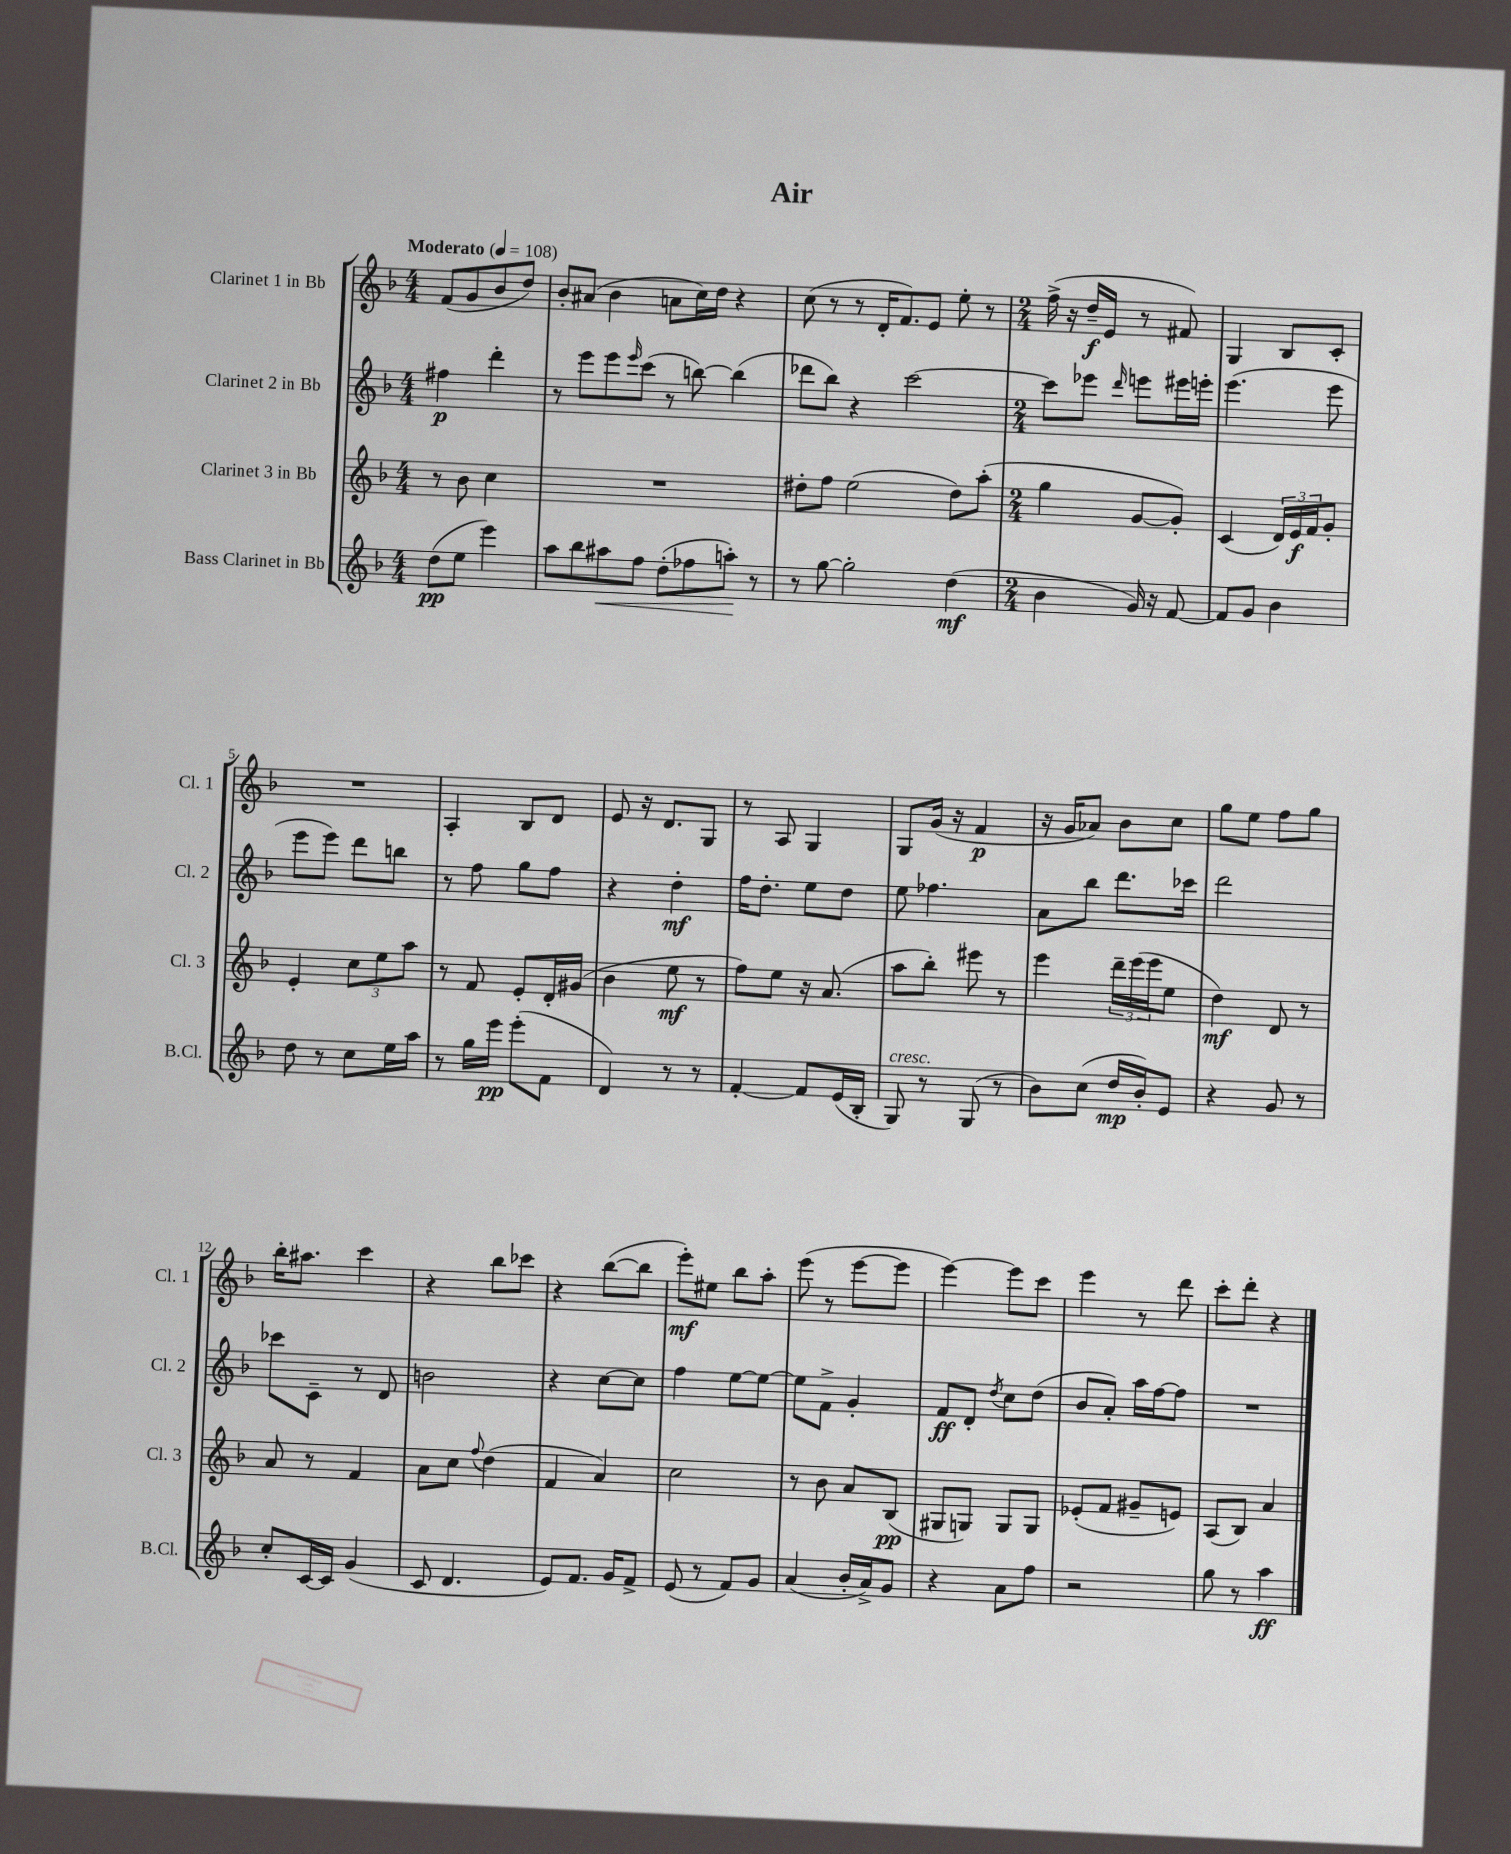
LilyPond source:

\header { title = "Air" }
<<
\new StaffGroup <<
\new Staff = "s0" \with { instrumentName = "Clarinet 1 in Bb" shortInstrumentName = "Cl. 1" } {
    \clef treble \key f \major \numericTimeSignature \time 4/4 \partial 2 \tempo "Moderato" 4 = 108
    f'8( g'8 bes'8 d''8) |
    bes'8-. ais'8( bes'4 a'8 c''16) d''16 r4 |
    c''8( r8 r8 d'16-. f'8.) e'8 e''8-. r8 |
    \numericTimeSignature \time 2/4 f''16->( r16 d''16--\f e'16 r8 fis'8) |
    g4 bes8 c'8-. |
    R2 |
    a4-. bes8 d'8 |
    e'8 r16 d'8. g8 |
    r8 a8 g4 |
    g8 g'16( r16 f'4\p |
    r16 g'16 aes'8) bes'8 c''8 |
    g''8 e''8 f''8 g''8 |
    bes''16-. ais''8. c'''4 |
    r4 bes''8 ces'''8 |
    r4 bes''8~( bes''8 |
    e'''8-.\mf) eis''8 bes''8 a''8-. |
    e'''8( r8 e'''8~ e'''8 |
    e'''4~) e'''8 c'''8 |
    e'''4 r8 d'''8 |
    c'''8-. d'''8-. r4 \bar "|." |
}
\new Staff = "s1" \with { instrumentName = "Clarinet 2 in Bb" shortInstrumentName = "Cl. 2" } {
    \clef treble \key f \major \numericTimeSignature \time 4/4 \partial 2
    fis''4\p d'''4-. |
    r8 e'''8 e'''8 \grace { e'''16 } c'''8( r8 b''8~) b''4( |
    des'''8 bes''8) r4 c'''2~ |
    \numericTimeSignature \time 2/4 c'''8 ees'''8 \grace { d'''16 } e'''8 eis'''16 e'''16-. |
    e'''4.( e'''8 |
    e'''8 e'''8) d'''8 b''8 |
    r8 f''8 g''8 f''8 |
    r4 d''4-.\mf |
    f''16 d''8.-. e''8 d''8 |
    e''8 fes''4. |
    a'8 bes''8 d'''8. ces'''16 |
    d'''2 |
    ces'''8 c'8-- r8 d'8 |
    b'2 |
    r4 c''8~ c''8 |
    f''4 e''8~ e''8~ |
    e''8 f'8-> g'4-. |
    f'8\ff d'8-. \acciaccatura { d''8 } c''8 d''8( |
    bes'8 a'8-.) a''16 f''16~ f''8 |
    R2 \bar "|." |
}
\new Staff = "s2" \with { instrumentName = "Clarinet 3 in Bb" shortInstrumentName = "Cl. 3" } {
    \clef treble \key f \major \numericTimeSignature \time 4/4 \partial 2
    r8 bes'8 c''4 |
    R1 |
    dis''8-. f''8 e''2( dis''8) a''8-.( |
    \numericTimeSignature \time 2/4 g''4 g'8~ g'8-.) |
    c'4( \tuplet 3/2 { d'16) e'16\f f'16 } g'8-. |
    e'4-. \tuplet 3/2 { c''8 e''8 a''8 } |
    r8 f'8 e'8-. d'16-. gis'16( |
    bes'4 e''8\mf r8 |
    f''8) e''8 r16 a'8.( |
    a''8 bes''8-.) eis'''8 r8 |
    e'''4 \tuplet 3/2 { d'''16-- e'''16( e'''16 } e''8 |
    d''4\mf) d'8 r8 |
    a'8 r8 f'4 |
    a'8 c''8 \appoggiatura { f''8 } d''4( |
    f'4 a'4) |
    c''2 |
    r8 bes'8 a'8 bes8\pp( |
    gis8 g8) g8 g8 |
    ees'8-.( f'8 gis'8-- e'8) |
    a8( bes8) a'4 \bar "|." |
}
\new Staff = "s3" \with { instrumentName = "Bass Clarinet in Bb" shortInstrumentName = "B.Cl." } {
    \clef treble \key f \major \numericTimeSignature \time 4/4 \partial 2
    d''8\pp( e''8 e'''4) |
    a''8 bes''8 ais''8\< f''8 d''8-.( fes''8 a''8-.\!) r8 |
    r8 g''8~ g''2-. d''4\mf( |
    \numericTimeSignature \time 2/4 bes'4 g'16) r16 f'8~ |
    f'8 g'8 bes'4 |
    d''8 r8 c''8 e''16 a''16 |
    r8 g''16 e'''16\pp e'''8-.( f'8 |
    d'4) r8 r8 |
    f'4~-. f'8 e'16( bes16-. |
    g8^\markup { \italic "cresc." }) r8 g8( r8 |
    bes'8) c''8( d''16\mp bes'16-.) e'8 |
    r4 g'8 r8 |
    c''8-. c'16~ c'16 g'4( |
    c'8 d'4. |
    e'8) f'8. g'16 f'8-> |
    e'8( r8 f'8) g'8 |
    a'4( bes'16-. a'16->) g'8 |
    r4 a'8 f''8 |
    r2 |
    g''8 r8 a''4\ff \bar "|." |
}
>>
>>
